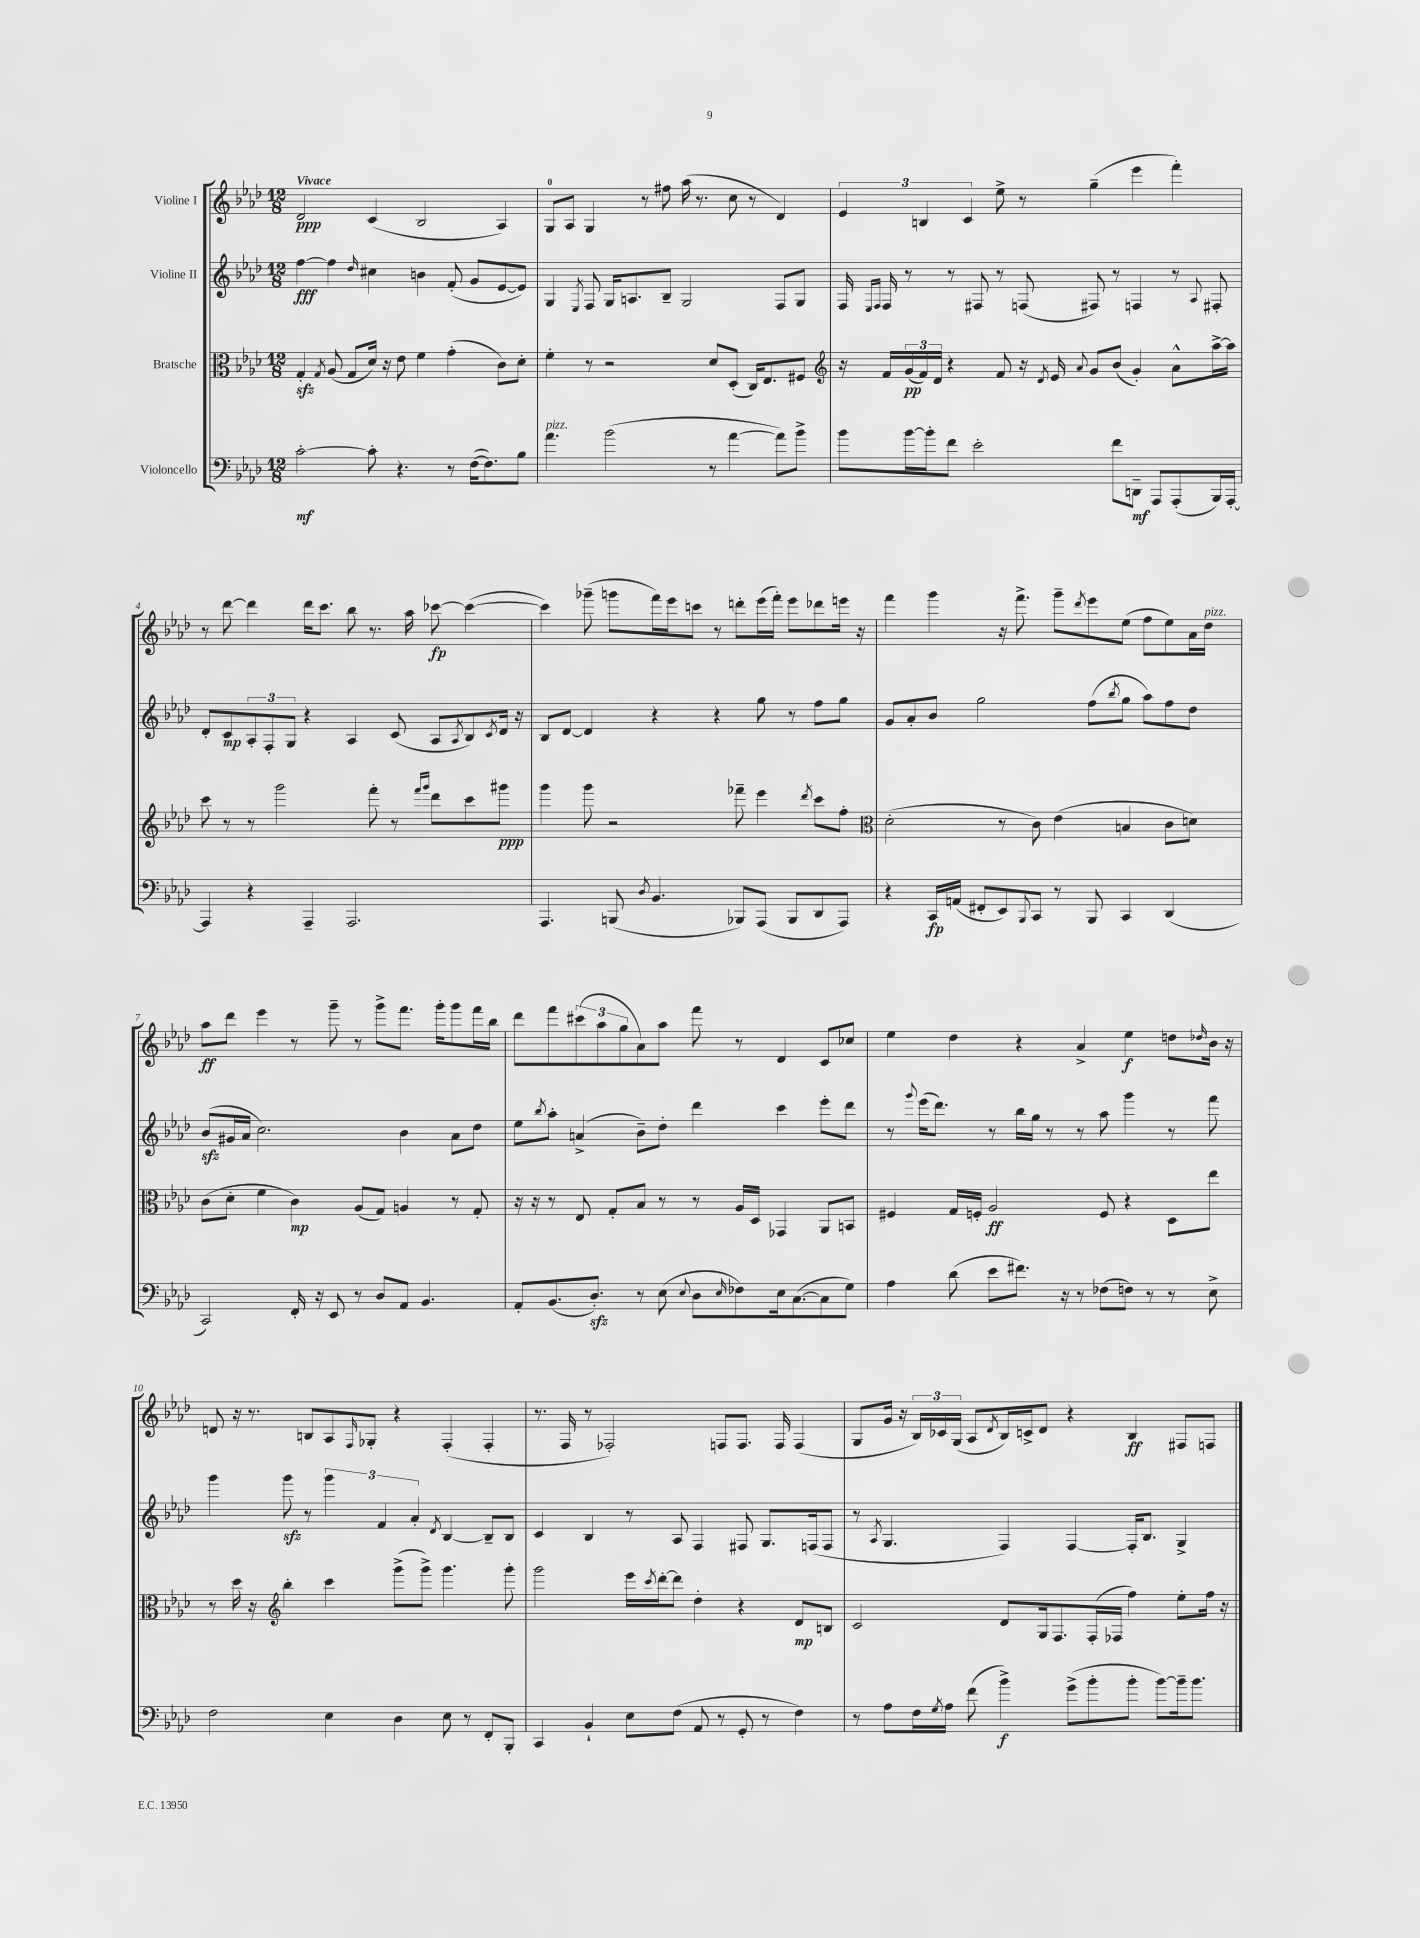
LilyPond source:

<<
\new StaffGroup <<
\new Staff = "s0" \with { instrumentName = "Violine I" } {
    \clef treble \key aes \major \numericTimeSignature \time 12/8 \tempo "Vivace"
    des'2\ppp c'4( bes2 aes4) |
    g8-0 aes8 g4 r8 fis''8 aes''16( r8. c''8 r8 des'4) |
    \tuplet 3/2 { ees'4 b4 c'4 } ees''8-> r8 g''4--( ees'''4 f'''4-.) |
    r8 des'''8~ des'''4 des'''16 c'''8. bes''8 r8. aes''16 ces'''8~\fp ces'''4~( |
    ces'''4) ges'''8--( g'''8 f'''16) ees'''16 c'''8 r8 d'''8-. ees'''16( f'''16-.) ees'''8 des'''8 e'''16 r16 |
    f'''4 g'''4 r16 f'''8.-> g'''8-- \acciaccatura { des'''8 } ees'''8 ees''8( f''8 ees''8) aes'16 des''16^\markup { \italic "pizz." } |
    aes''8\ff des'''8 ees'''4 r8 g'''8-- r8 g'''8-> f'''8. g'''16-. g'''8 f'''16 bes''16 |
    des'''8 f'''8 \tuplet 3/2 { cis'''8( aes''8 g''8 } aes'8) aes''8 f'''8 r8 des'4 c'8 ces''8 |
    ees''4 des''4 r4 aes'4-> ees''4\f d''8 \grace { des''16 } bes'16 r16 |
    d'8 r16 r8. b8 aes8 \grace { f16 } ges8-. r4 f4-.( f4-. |
    r8. f16 r8 fes2-.) f8 f8. f16 f4( |
    g8 g'16 r16 \tuplet 3/2 { bes16) ces'16 g16( } aes8 \acciaccatura { des'8 } bes16) c'16-> des'8 r4 bes4\ff fis8 f8 \bar "|." |
}
\new Staff = "s1" \with { instrumentName = "Violine II" } {
    \clef treble \key aes \major \numericTimeSignature \time 12/8
    f''4~\fff f''4 \grace { des''16 } cis''4 b'4 f'8-.( g'8 ees'8~ ees'8) |
    g4 \acciaccatura { ees8 } f8 g16 a8. bes8-- g2 f8 g8 |
    f16 \grace { ees16 f16 } f16 r8 r8 fis8 r8 f8( fis8) r8 f4 r8 \appoggiatura { aes8 } fis8-. |
    des'8-. c'8\mp \tuplet 3/2 { aes8-. f8-. g8 } r4 aes4 c'8( aes8 \acciaccatura { aes8 } bes8) \acciaccatura { c'8 } des'16 r16 |
    bes8 des'8~ des'4 r4 r4 g''8 r8 f''8 g''8 |
    g'8 aes'8-. bes'8 g''2 f''8( \acciaccatura { bes''8 } g''8 aes''8) f''8 des''8 |
    bes'8\sfz( gis'16 aes'16 c''2.) bes'4 aes'8 des''8 |
    ees''8 \acciaccatura { bes''8 } aes''8-. a'4->( bes'8--) des''8-. des'''4 c'''4 ees'''8-. des'''8 |
    r8 \appoggiatura { g'''8 } ees'''16( des'''8.) r8 bes''16 g''16 r8 r8 aes''8 g'''4 r8 f'''8 |
    g'''4 g'''8\sfz r8 \tuplet 3/2 { g'''4 f'4 aes'4-. } \acciaccatura { des'8 } bes4~ bes8-- bes8 |
    c'4 bes4 r8 aes8 f4 fis8 g8. f16( f8 |
    r8 \acciaccatura { aes8 } g4. f4) f4~ f16-. bes8. g4-> \bar "|." |
}
\new Staff = "s2" \with { instrumentName = "Bratsche" } {
    \clef alto \key aes \major \numericTimeSignature \time 12/8
    g4-.\sfz \acciaccatura { g8 } aes8( g8 des'16) r16 ees'8 f'4 g'4-.( c'8) des'8-. |
    f'4-. r8 r2 des'8 des8-.( c16) ees8. fis8 |
    \clef treble r16 f'16 \tuplet 3/2 { g'16\pp( f'16) des'16 } r4 f'8 r16 \acciaccatura { des'8 } ees'16 \appoggiatura { aes'8 } g'8 bes'8( g'4-.) aes'8-^ aes''16~-> aes''16 |
    c'''8 r8 r8 g'''2 f'''8-. r8 \grace { f'''16 g'''16 } des'''8 c'''8 gis'''8\ppp |
    g'''4 g'''8 r2 fes'''8-- ees'''4 \acciaccatura { des'''8 } c'''8 f''8-. |
    \clef alto des'2-.( r8 c'8) ees'4( b4 c'8 d'8) |
    c'8( des'8-. f'4 c'4\mp) aes8( g8) a4 r8 g8-. |
    r16 r16 r8 ees8 g8-. bes8 r8 r8 aes16 des16 ges,4 aes,8 b,8 |
    fis4 g16 f16-. aes2\ff f8 r4 des8 ees''8 |
    r8 des''16 r16 \clef treble bes''4-. c'''4 g'''8->( g'''8->) g'''4. g'''8-. |
    g'''2 ees'''16 \acciaccatura { c'''8 } des'''16~-. des'''8 des''4-. r4 des'8\mp b8 |
    c'2 des'8 g16 f8. f16-.( fes16 f''4) ees''8-. f''16 r16 \bar "|." |
}
\new Staff = "s3" \with { instrumentName = "Violoncello" } {
    \clef bass \key aes \major \numericTimeSignature \time 12/8
    c'2~-.\mf c'8-. r4. r8 f16~( f8.) bes8 |
    aes'4.^\markup { \italic "pizz." } bes'2( r8 aes'4~ aes'8) bes'8-> |
    bes'8 bes'16~ bes'16-. f'8 ees'2-. f'8 d,8--\mf aes,,8 aes,,8-.( bes,,16) aes,,16~-. |
    aes,,4 r4 aes,,4-- aes,,2. |
    aes,,4. b,,8( \acciaccatura { des8 } bes,4. bes,,8) aes,,8( bes,,8 des,8 aes,,8) |
    r4 c,16\fp a,16( fis,8-. ees,8) \appoggiatura { bes,,8 } c,8 r8 bes,,8 c,4 des,4( |
    c,2) f,16-. r16 ees,8 r8 des8 aes,8 bes,4. |
    aes,8-. bes,8.( des8.-.\sfz) r8 ees8( \appoggiatura { ees8 } des8 \grace { ees16 } fes8) ees16 c8.~( c8 g8) |
    aes4 des'8( ees'8 fis'8.) r16 r8 fes8( f8) r8 r8 ees8-> |
    f2 ees4 des4 ees8 r8 f,8-. bes,,8-. |
    c,4 bes,4-! ees8 f8( aes,8 r8 g,8-. r8 f4) |
    r8 aes8 f16 \acciaccatura { g8 } aes16 f'8( bes'4->\f) g'8->( bes'8-. bes'8-. bes'8~) bes'16-- bes'8. \bar "|." |
}
>>
>>
